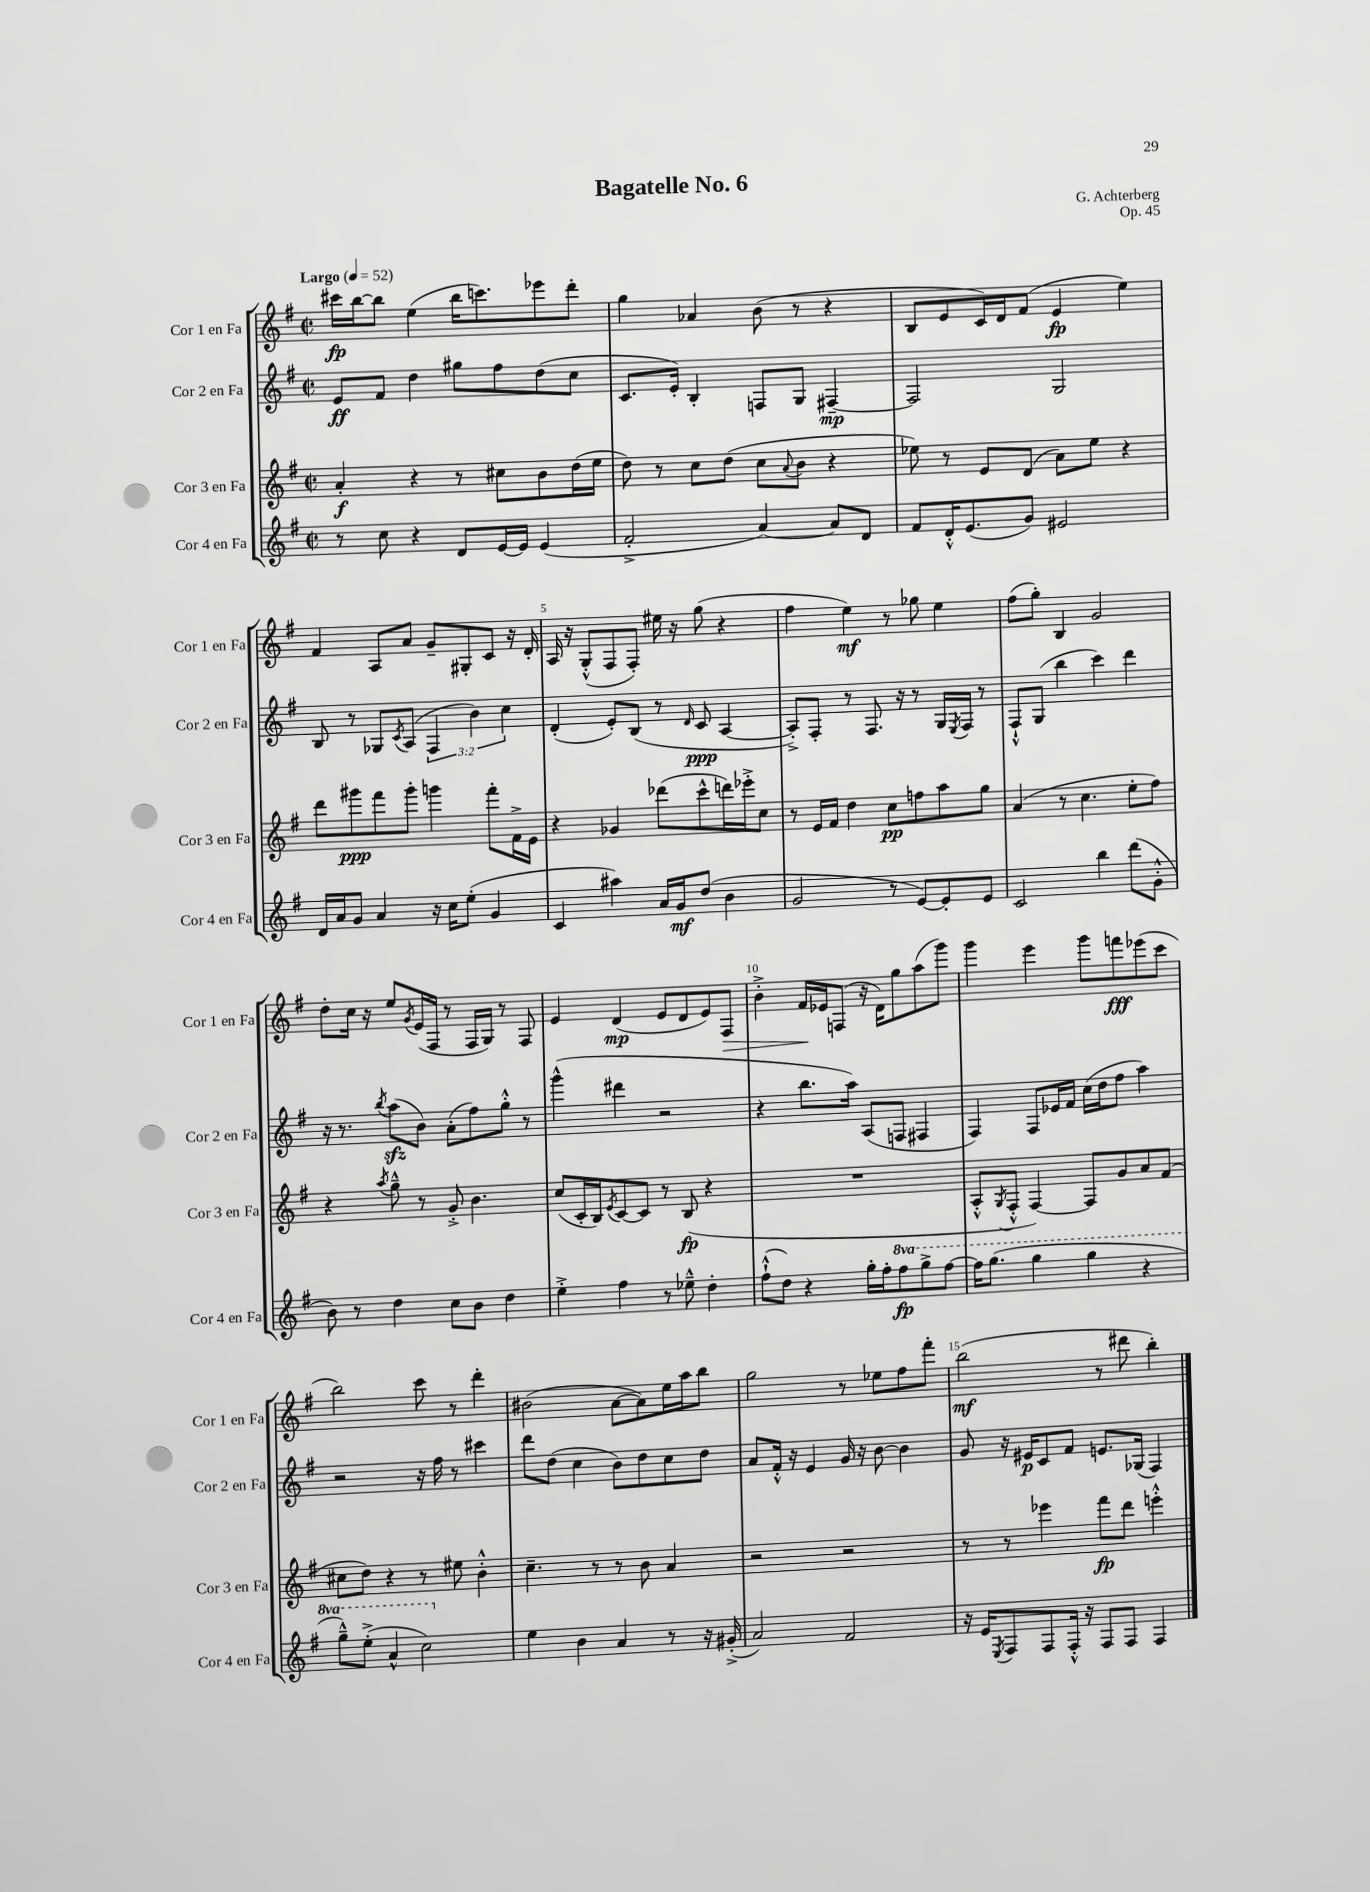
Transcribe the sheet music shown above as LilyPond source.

\header { title = "Bagatelle No. 6" composer = "G. Achterberg" opus = "Op. 45" }
<<
\new StaffGroup <<
\new Staff = "s0" \with { instrumentName = "Cor 1 en Fa" shortInstrumentName = "Cor 1 en Fa" } {
    \clef treble \key g \major \defaultTimeSignature \time 2/2 \tempo "Largo" 4 = 52
    cis'''16\fp b''16~ b''8 e''4( b''16 c'''8.) ees'''8 d'''8-. |
    g''4 aes'4 b'8( r8 r4 |
    b8 e'8 c'16) d'16 fis'8( e'4\fp e''4) |
    fis'4 a8 a'8 g'8-- gis8-. c'8 r16 d'16-. |
    a16 r16 g8-.-^( fis8 fis8-.) eis''16 r16 g''8( r4 |
    fis''4 e''4\mf) r8 ges''8 e''4 |
    fis''8( g''8-.) b4 g'2 |
    d''8-. c''16 r16 e''8 \acciaccatura { g'8 } e'16( fis16 r8 fis16 g16) r8 fis8 |
    e'4 d'4\mp( e'8 d'8 e'8) fis8\> |
    b'4-.-> fis'16\! ees'16 f8( r16 d'16) g''8 a''8( g'''8) |
    g'''4 e'''4 g'''8 f'''8\fff ees'''8( c'''8 |
    b''2) c'''8 r8 d'''4-. |
    bis'2( a'8~ a'8) e''16 a''16 b''8 |
    g''2 r8 ees''8 fis''8 fis'''8-. |
    b''2\mf( r8 dis'''8 b''4-.) \bar "|." |
}
\new Staff = "s1" \with { instrumentName = "Cor 2 en Fa" shortInstrumentName = "Cor 2 en Fa" } {
    \clef treble \key g \major \defaultTimeSignature \time 2/2 \override Staff.TupletNumber.text = #tuplet-number::calc-fraction-text
    e'8\ff fis'8 d''4 gis''8 fis''8 d''8( c''8 |
    c'8. e'16-.) b4-. f8 g8 fis4~--\mp |
    fis2 g2 |
    b8 r8 ges8 \acciaccatura { c'8 } a8( \tuplet 3/2 { fis4 b'4) c''4 } |
    d'4-.( e'8-.) b8( r8 \grace { d'16 } c'8\ppp a4~ |
    a8-.->) fis8-. r8 fis8. r16 r8 g16 \acciaccatura { e8 } fis16 r8 |
    fis8-!-^ g8( b''4 c'''4) d'''4 |
    r16 r8. \acciaccatura { b''8 } a''8\sfz( b'8) a'8-.( fis''8) g''8-.-^ r8 |
    g'''4-^( dis'''4 r2 |
    r4 b''8. a''16) a8( f8 fis4 |
    fis4) fis8 ees'16 fis'16 c''16( d''16 fis''8 a''4) |
    r2 r16 fis''16 r8 cis'''4 |
    d'''8 d''8( c''4 b'8) d''8 c''8 d''8 |
    a'8 fis'16-.-^ r16 e'4 g'16 r16 b'8~ b'4 |
    g'8 r16 eis'16\p c'8 fis'8 e'8. ges16( fis4) \bar "|." |
}
\new Staff = "s2" \with { instrumentName = "Cor 3 en Fa" shortInstrumentName = "Cor 3 en Fa" } {
    \clef treble \key g \major \defaultTimeSignature \time 2/2
    a'4-.\f r4 r8 cis''8 b'8 d''16( e''16 |
    d''8) r8 c''8 d''8( c''8 \appoggiatura { a'8 } b'8 r4 |
    ees''8) r8 e'8 d'8( a'8) ees''8 r4 |
    d'''8 gis'''8\ppp fis'''8 gis'''8-. g'''4 fis'''8-. fis'16-> e'16 |
    r4 ges'4 des'''8( c'''8-^ d'''16) ees'''16-.-> c''8 |
    r8 e'16 fis'16 d''4 c''8\pp f''8 a''8 g''8 |
    a'4( r8 c''4. e''8-. fis''8) |
    r4 \acciaccatura { a''8 } g''8---^ r8 g'8-.-> b'4. |
    c''8( c'16-. b16) \acciaccatura { e'8 } c'8~ c'8 r8 b8\fp( r4 |
    R1 |
    a8-.-^ \acciaccatura { g8 } fis8-.-^ fis4~) fis8 g'8 a'8 fis'8( |
    cis''8 d''8) r4 r8 eis''8 b'4-.-^ |
    c''4.-- r8 r8 b'8 a'4 |
    r2 r2 |
    r8 r8 ees'''4 fis'''8\fp d'''8 e'''4-.-^ \bar "|." |
}
\new Staff = "s3" \with { instrumentName = "Cor 4 en Fa" shortInstrumentName = "Cor 4 en Fa" } {
    \clef treble \key g \major \defaultTimeSignature \time 2/2 \set Staff.ottavationMarkups = #ottavation-simple-ordinals
    r8 c''8 r4 d'8 e'16~ e'16 e'4( |
    fis'2-.-> a'4~) a'8 d'8 |
    fis'8 d'16-.-^ e'8.( g'8) eis'2 |
    d'16 a'16 g'8 a'4 r16 c''16 e''8-.( g'4 |
    c'4 ais''4) a'16 g'16\mf d''8( b'4 |
    g'2 r8 e'8~) e'8-. e'8 |
    c'2 b''4 d'''8( g'8-.-^ |
    b'8) r8 d''4 c''8 b'8 d''4 |
    e''4-.-> fis''4 r8 ees''8---^ d''4-. |
    fis''8-!-^( d''8) r4 g''16-. fis''16-. \ottava #1 fis'''8\fp g'''8-> fis'''8~ |
    fis'''16 g'''8.( g'''4 g'''4 r4 |
    g'''8---^) e'''8-.->( a''4-^ c'''2) \ottava #0 |
    e''4 b'4 a'4 r8 r16 gis'16-.->( |
    a'2) fis'2 |
    r16 e'16 \acciaccatura { e8 } fis8 fis8 fis16-.-^ r16 fis8 fis8 fis4 \bar "|." |
}
>>
>>
\layout { \context { \Score \override BarNumber.break-visibility = ##(#f #t #t) barNumberVisibility = #(every-nth-bar-number-visible 5) } }
